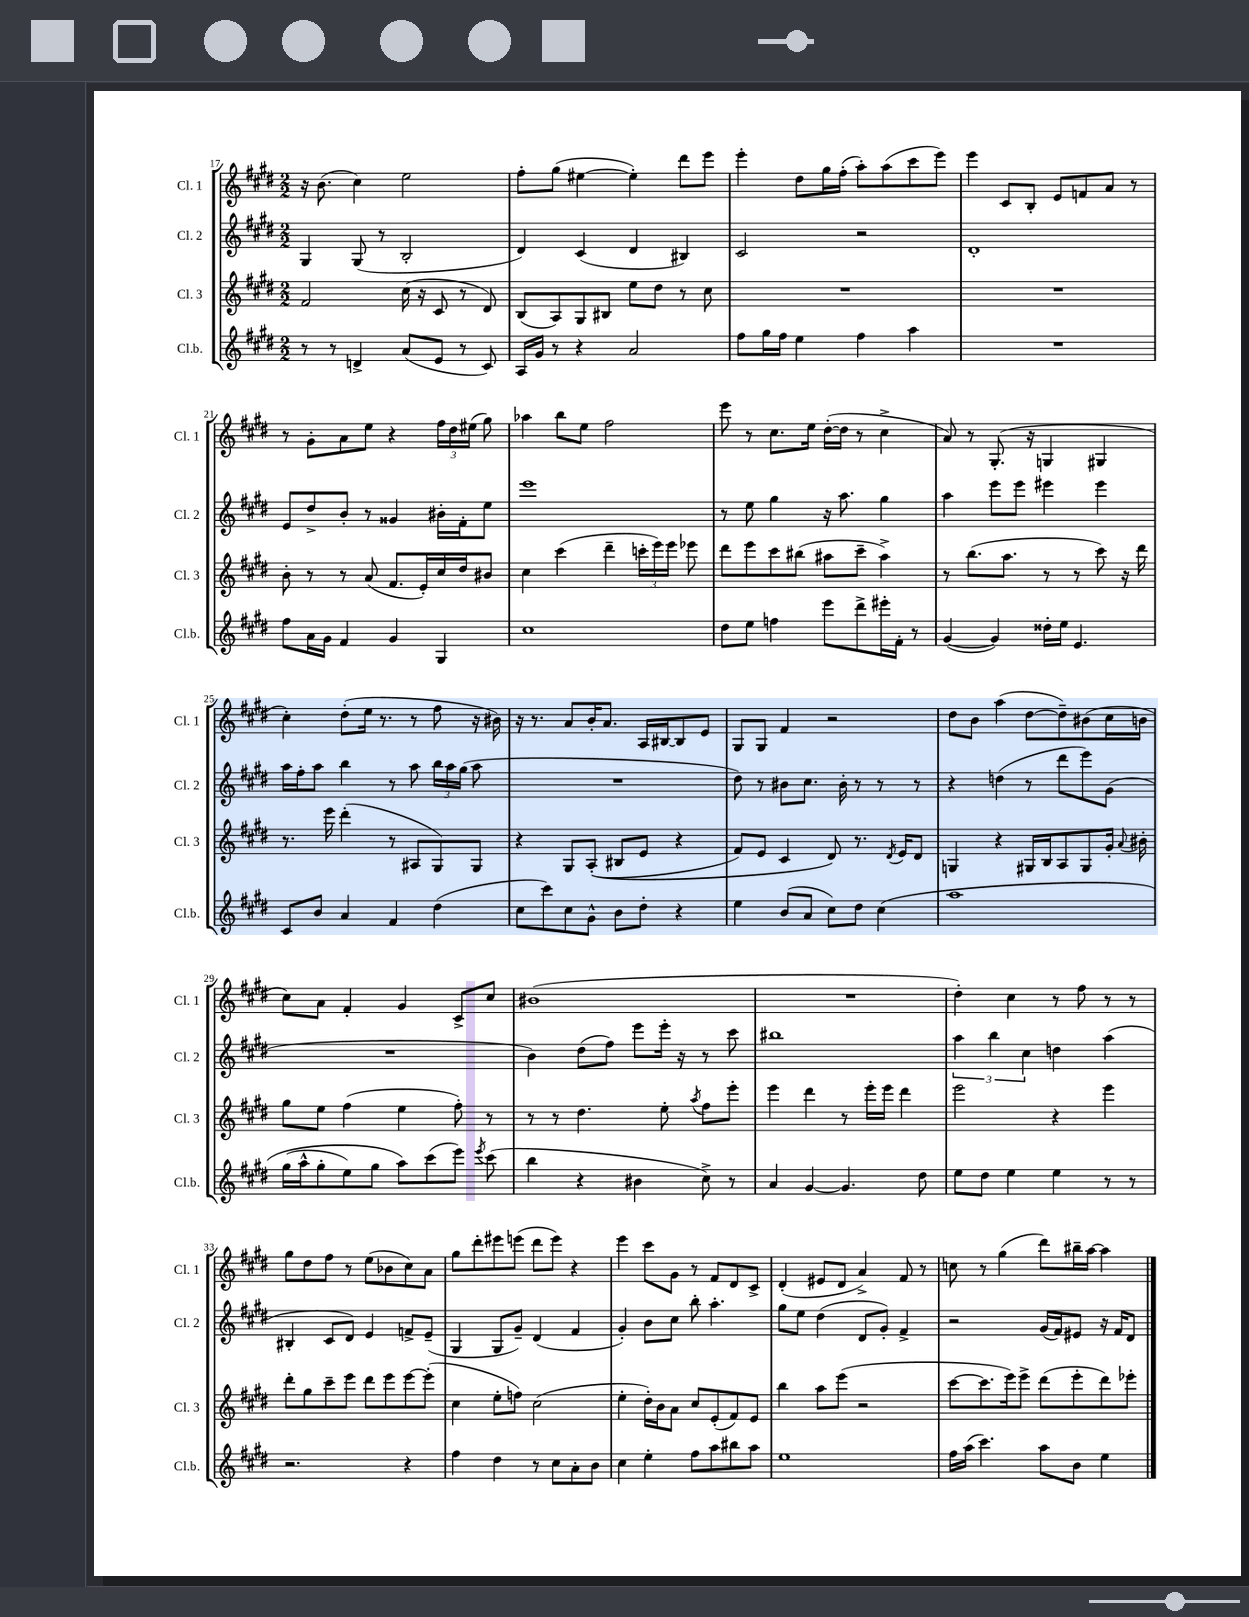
<<
\new StaffGroup <<
\new Staff = "s0" \with { instrumentName = "Cl. 1" shortInstrumentName = "Cl. 1" } {
    \clef treble \key e \major \numericTimeSignature \time 2/2
    \autoBeamOff r16 b'8.( cis''4) e''2 |
    fis''8[-. gis''8]( eis''4~ eis''4-.) dis'''8[ e'''8] |
    e'''4-. dis''8[ gis''16 fis''16]-.( a''8[-.) a''8( cis'''8 e'''8]) |
    e'''4 cis'8[ b8]-. e'8[ f'8 a'8] r8 |
    r8 gis'8[-. a'8 e''8] r4 \tuplet 3/2 { fis''16[ dis''16 eis''16]( } gis''8) |
    aes''4 b''8[ e''8] fis''2 |
    e'''8 r8 cis''8.[ e''16] dis''16[~-.( dis''16] r8 cis''4-> |
    a'8) r8 gis8.-.( r16 g4 gis4 |
    cis''4-.) dis''8[-.( e''16] r8. r8 fis''8 r16 bis'16) |
    r16 r8. a'8[ b'16-. a'8.] a16[ bis16~ bis8 e'8] |
    gis8[ gis8] fis'4 r2 |
    dis''8[ b'8] a''4( dis''8[~ dis''8--) bis'8( cis''16 b'16] |
    cis''8[) a'8] fis'4-. gis'4 cis'8[-> cis''8] |
    bis'1( |
    R1 |
    dis''4-.) cis''4 r8 fis''8 r8 r8 |
    gis''8[ dis''8 fis''8] r8 e''8[( bes'8 cis''8) a'8] |
    gis''8[ dis'''8-. eis'''8 e'''8]( dis'''8[ e'''8]) r4 |
    e'''4 cis'''8[ gis'8] r8 fis'8[ dis'8 cis'8]-> |
    dis'4-.( eis'8[ dis'8] a'4->) fis'8 r8 |
    c''8 r8 gis''4( dis'''8[) bis''16-- a''16]~ a''4 \bar "|." |
}
\new Staff = "s1" \with { instrumentName = "Cl. 2" shortInstrumentName = "Cl. 2" } {
    \clef treble \key e \major \numericTimeSignature \time 2/2
    \autoBeamOff gis4 gis8( r8 b2-. |
    dis'4) cis'4( dis'4 bis4) |
    cis'2 r2 |
    dis'1-. |
    e'8[ dis''8-> b'8]-. r8 gisis'4 bis'16[-. fis'16-. e''8] |
    e'''1 |
    r8 e''8 gis''4 r16 a''8. gis''4 |
    a''4 e'''8[ e'''8] eis'''4 eis'''4 |
    a''16[ fis''16-. a''8] b''4 r8 a''8 \tuplet 3/2 { b''16[ a''16 gis''16]( } a''8 |
    R1 |
    dis''8) r8 bis'8[ cis''8.] bis'16-. r8 r8 r8 |
    r4 d''4( r8 dis'''8[ e'''8) gis'8]( |
    R1 |
    b'4) dis''8[( fis''8]) e'''8[ e'''16]-. r16 r8 cis'''8 |
    bis''1 |
    \tuplet 3/2 { a''4 b''4 cis''4 } d''4 a''4( |
    bis4-. cis'8[ dis'8]) e'4 f'8[-> e'8]--( |
    gis4 gis8[ gis'8]--) dis'4( fis'4 |
    gis'4-.) b'8[ cis''8] b''8-. a''4.-. |
    gis''8[ e''8] dis''4( dis'8[ gis'8]-.) fis'4-> |
    r2 gis'16[( fis'16) eis'8] r16 fis'16[ dis'8] \bar "|." |
}
\new Staff = "s2" \with { instrumentName = "Cl. 3" shortInstrumentName = "Cl. 3" } {
    \clef treble \key e \major \numericTimeSignature \time 2/2
    \autoBeamOff fis'2 cis''16( r16 cis'8 r8 dis'8) |
    b8[( a8) gis8 bis8] e''8[ dis''8] r8 cis''8 |
    R1 |
    R1 |
    b'8-. r8 r8 a'8( fis'8.[ e'16-.) cis''16 dis''16 bis'8] |
    cis''4 cis'''4( dis'''4-- \tuplet 3/2 { c'''16[-. e'''16) e'''16] } ees'''8 |
    dis'''8[ e'''8 cis'''8 bis''8]( ais''8[ cis'''8]-- ais''4->) |
    r8 b''8.[( a''8.] r8 r8 cis'''8) r16 dis'''16 |
    r8. e'''16 dis'''4-.( r8 ais8[ gis8) gis8] |
    r4 gis8[ a8]-.(\( bis8[ e'8] r4 |
    fis'8[) e'8] cis'4 dis'8\) r8. \acciaccatura { dis'8 } e'16[ dis'8] |
    g4 r4 gis16[ b16 a8 gis8 gis'16]-. \appoggiatura { a'8 } bis'16-. |
    gis''8[ e''8] fis''4( e''4 fis''8-.) r8 |
    r8 r8 dis''4. e''8-. \acciaccatura { a''8 } fis''8[ e'''8]-. |
    e'''4 dis'''4 r8 e'''16[-. e'''16] dis'''4 |
    e'''2 r4 e'''4 |
    dis'''8[-. gis''8 cis'''8-- e'''8] dis'''8[ e'''8 e'''8~ e'''8]-.( |
    cis''4 e''8[-. f''8]) cis''2( |
    e''4-. dis''16[-.) b'16 a'8] cis''8[ e'8-.( fis'8) e'8] |
    b''4 a''8[ e'''8]( r2 |
    cis'''8[~ cis'''8. e'''16) e'''8]-> dis'''8[( e'''8-. dis'''8) ees'''8]-. \bar "|." |
}
\new Staff = "s3" \with { instrumentName = "Cl.b." shortInstrumentName = "Cl.b." } {
    \clef treble \key e \major \numericTimeSignature \time 2/2
    \autoBeamOff r8 r8 d'4-> a'8[( e'8] r8 cis'8) |
    a16[ gis'16] r8 r4 a'2 |
    fis''8[ gis''16 fis''16] e''4 fis''4 a''4 |
    R1 |
    fis''8[ a'16 gis'16] fis'4 gis'4 gis4 |
    cis''1 |
    dis''8[ e''8] f''4 e'''8[ dis'''8-> eis'''16-. fis'16]-. r8 |
    gis'4~( gis'4) disis''16[-. e''16] e'4. |
    cis'8[ b'8] a'4 fis'4 dis''4( |
    cis''8[ cis'''8) cis''8 gis'8]-^ b'8[ dis''8]-. r4 |
    e''4 b'8[( a'8] cis''8[) dis''8] cis''4\( |
    a''1 |
    gis''16[( a''16-^ gis''8-. e''8) gis''8] a''8[\) cis'''8( e'''8]) \acciaccatura { e'''8 } cis'''8( |
    b''4 r4 bis'4 cis''8->) r8 |
    a'4 gis'4~ gis'4. dis''8 |
    e''8[ dis''8] e''4 e''4 r8 r8 |
    r2. r4 |
    fis''4 dis''4 r8 cis''8[ a'8-. b'8] |
    cis''4 e''4-. fis''8[ a''8 bis''8 a''8] |
    e''1 |
    fis''16[ a''16]( cis'''4.) a''8[ b'8] e''4 \bar "|." |
}
>>
>>
\layout { \context { \Score currentBarNumber = #17 } }
